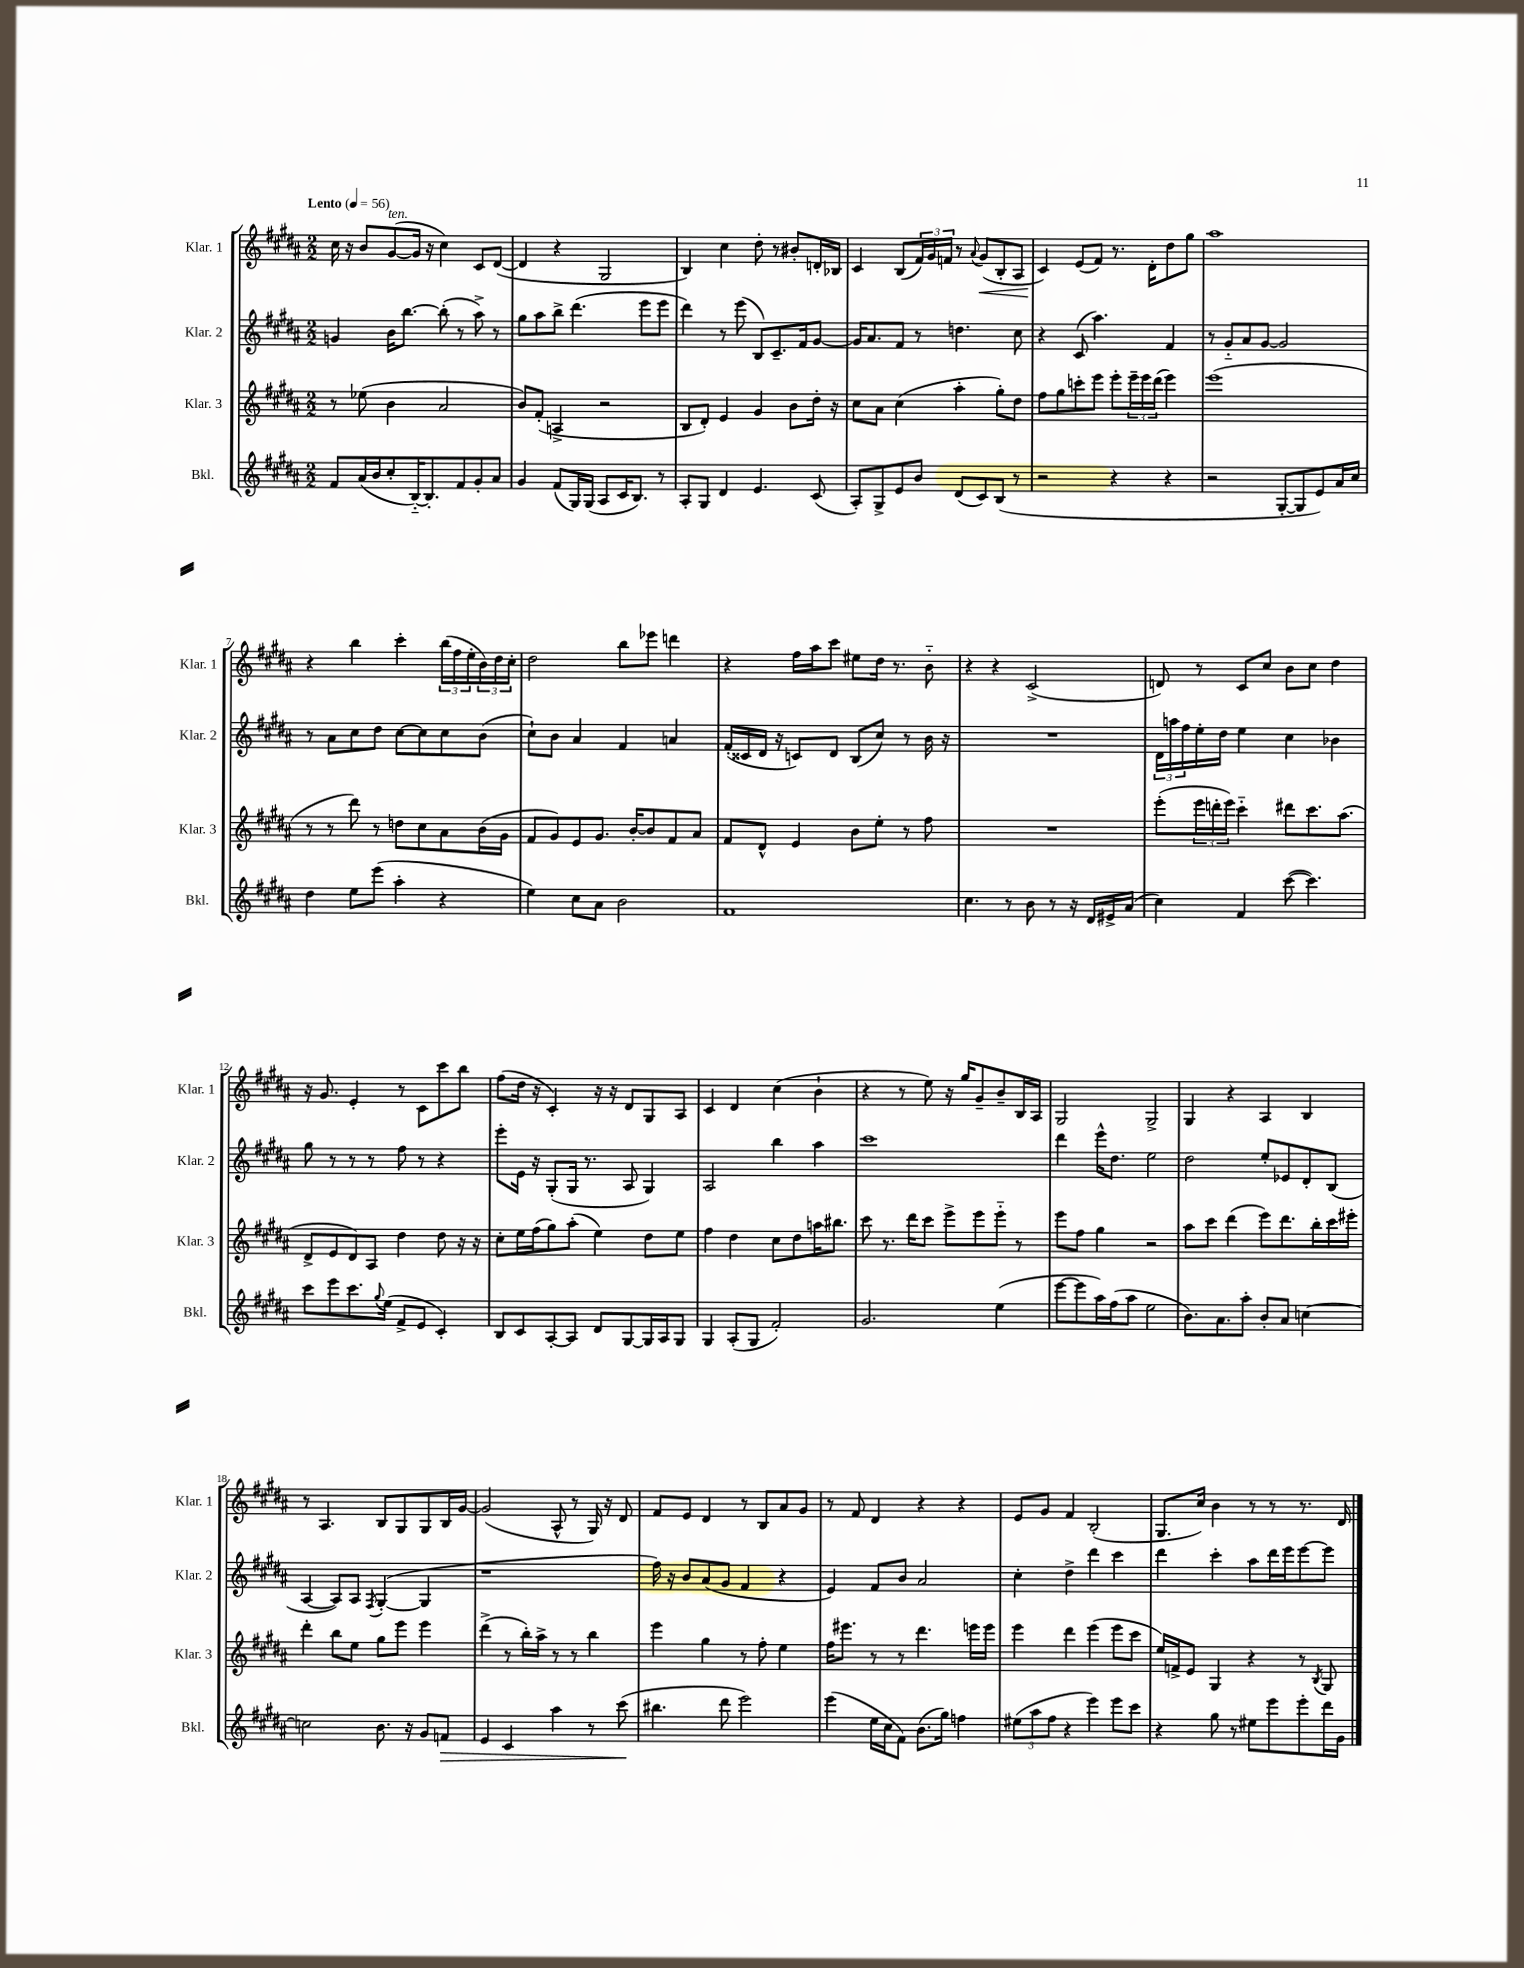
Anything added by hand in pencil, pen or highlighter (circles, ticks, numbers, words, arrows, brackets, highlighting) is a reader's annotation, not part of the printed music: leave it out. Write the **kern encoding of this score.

**kern	**kern	**kern	**kern
*staff4	*staff3	*staff2	*staff1
*clefG2	*clefG2	*clefG2	*clefG2
*k[f#c#g#d#a#]	*k[f#c#g#d#a#]	*k[f#c#g#d#a#]	*k[f#c#g#d#a#]
*M2/2	*M2/2	*M2/2	*M2/2
*MM56	*MM56	*MM56	*MM56
8f#	8r	4g	16cc#
.	.	.	16r
(16a#	(8ee-	.	8b
16b	.	.	.
8cc#'	4b	16b	([8g#
.	.	[8.bb	.
[16B'~)	.	.	16g#]
8.B']	.	.	16r
.	2a#	(8bb']	4cc#)
8f#	.	8r	.
8g#'	.	8aa#^)	8c#
8a#	.	8r	([8d#
=	=	=	=
4g#	8b)	8gg#	4d#]
.	(8f#'	8aa#	.
(8f#	4A^	8bb^	4r
16G#)	.	(4.ddd#	.
(16G#	.	.	.
8A#	2r	.	2G#
16c#	.	.	.
8.B)	.	.	.
.	.	8eee	.
8r	.	8eee	.
=	=	=	=
8A#'	8B	4ddd#)	4B)
8G#	8d#')	.	.
4d#	4e	8r	4cc#
.	.	(8eee	.
4.e	4g#	8B)	8dd#'
.	.	8.c#~	8r
.	8b	.	8b#'
.	.	16f#	.
(8c#	16dd#'	[8g#	16d'
.	16r	.	16B-
=	=	=	=
8A#')	8cc#	16g#]	4c#
.	.	8.a#	.
8G#^	8a#	.	.
8e	(4cc#	8f#	(8B
8b	.	8r	24f#)
.	.	.	24g#
.	.	.	24f
(8d#	4aa#'	4.dd	8r
.	.	.	8qqa#
8c#)	.	.	(8g#
(8B	8gg#')	.	8B'
8r	8dd#	8cc#	8A#
=	=	=	=
2r	8ff#	4r	4c#)
.	8gg#	.	.
.	8ccc'	(8c#	(8e
.	8eee	4.aa#)	8f#)
4r	8eee'	.	8.r
.	24eee~	.	.
.	24eee	.	.
.	.	.	16d#'
.	(24ddd#	.	.
4r	4eee)	4f#	8dd#
.	.	.	8gg#
=	=	=	=
2r	(1eee	8r	1aa#
.	.	8g#'~	.
.	.	8a#	.
.	.	[8g#	.
[8G#'	.	2g#]	.
8G#]	.	.	.
8e)	.	.	.
16a#	.	.	.
16cc#	.	.	.
=	=	=	=
4dd#	8r	8r	4r
.	8r	8a#	.
8ee	8ddd#)	8cc#	4bb
(8eee	8r	8dd#	.
4aa#'	8dd	[8cc#	4ccc#'
.	8cc#	8cc#]	.
4r	8a#	8cc#	(24bb
.	.	.	24ff#
.	.	.	24ee'
.	(16b	(8b	24b)
.	.	.	24dd#
.	16g#	.	.
.	.	.	24cc#'
=	=	=	=
4ee)	8f#	8cc#`)	2dd#
.	8g#)	8b	.
8cc#	8e	4a#	.
8a#	8.g#	.	.
2b	.	4f#	8bb
.	[16b'	.	.
.	8b]	.	8eee-
.	8f#	4a	4ddd
.	8a#	.	.
=	=	=	=
1f#	8f#	(16f#'	4r
.	.	16c##	.
.	8d#^^	16d#	.
.	.	16r	.
.	4e	8c)	16ff#
.	.	.	16aa#
.	.	8d#	8ccc#
.	8b	(8B	8ee#
.	8ee'	8cc#)	16dd#
.	.	.	8.r
.	8r	8r	.
.	8ff#	16b	8b'~
.	.	16r	.
=	=	=	=
4.cc#	1r	1r	4r
.	.	.	4r
8r	.	.	.
8b	.	.	(2c#^
8r	.	.	.
16r	.	.	.
16d#	.	.	.
16e#^	.	.	.
(16a#	.	.	.
=	=	=	=
4cc#)	(8eee'	24d#	8d)
.	.	24aa	.
.	.	24ff#	.
.	24eee	16ee'	8r
.	24ddd'	.	.
.	.	16dd#	.
.	24eee)	.	.
4f#	4ccc#'~	4ee	8c#
.	.	.	8cc#
([8ccc#	8ddd#	4cc#	8b
4.ccc#])	8.ccc#	.	8cc#
.	.	4b-	4dd#
.	(8.aa#	.	.
=	=	=	=
8ccc#	8d#^	8gg#	16r
.	.	.	8.g#
8eee	8e	8r	.
8.ccc#	8d#)	8r	4e'
.	8A#	8r	.
8qqgg#	.	.	.
(16ee	.	.	.
8f#^	4dd#	8ff#	8r
8e	.	8r	8c#
4c#')	8dd#	4r	8ccc#
.	16r	.	8bb
.	16r	.	.
=	=	=	=
8B	8cc#'	8eee'	(8ff#
8c#	16ee	16e	16dd#
.	(16ff#	16r	16r
[8A#'	8gg#)	(8G#'	4c#')
8A#]	(8aa#'	16G#	.
.	.	8.r	.
8d#	4ee)	.	16r
.	.	.	16r
[8G#	.	8A#	8d#
16G#]	8dd#	4G#)	8G#
16A#	.	.	.
8G#	8ee	.	8A#
=	=	=	=
4G#	4ff#	2A#	4c#
(8A#'	4dd#	.	4d#
8G#	.	.	.
2f#')	8cc#	4bb	(4cc#
.	8dd#	.	.
.	16aa	4aa#	4b`
.	8.bb#	.	.
=	=	=	=
2.g#	8ccc#	1ccc#	4r
.	8.r	.	.
.	.	.	8r
.	16ddd#	.	.
.	8ccc#	.	8ee)
.	8eee^	.	16r
.	.	.	16gg#
.	8eee	.	8g#~
(4ee	8eee'~	.	8b~
.	8r	.	16B
.	.	.	16A#
=	=	=	=
[8eee	8eee	4ddd#	2G#
8eee]	8ff#	.	.
16aa#)	4gg#	16eee^^	.
(16ff#	.	8.dd#	.
8aa#	.	.	.
2ee	2r	2ee	2G#^
=	=	=	=
8.b)	8aa#	2dd#	4G#
.	8ccc#	.	.
8.a#	.	.	.
.	(4ddd#	.	4r
8aa#'	.	.	.
8b'	8eee)	8ee'	4A#
8a#	8.ddd#	8e-	.
[4cc	.	8d#'	4B
.	16bb'	.	.
.	16ccc#	(8B	.
.	16eee#'	.	.
=	=	=	=
2cc]	4ddd#'	[4A#	8r
.	.	.	4.A#
.	8bb	8A#])	.
.	8ee	8A#	.
.	.	8qF#	.
8.b	8gg#	([4G#'	8B
.	8eee	.	8G#
16r	.	.	.
8g#	4eee	4G#]	8G#
8f	.	.	16B
.	.	.	[16g#
=	=	=	=
4e	(4ddd#^	1r	(2g#]
4c#	8r	.	.
.	16bb')	.	.
.	16aa#^	.	.
4aa#	8r	.	8A#^^
.	8r	.	8r
8r	4bb	.	16G#)
.	.	.	16r
(8ccc#	.	.	8d#
=	=	=	=
4.bb#	4eee	16ff#)	8f#
.	.	16r	.
.	.	8b	8e
.	4gg#	(8a#	4d#
8ddd#	.	8g#	.
2eee)	8r	4f#	8r
.	8ff#'	.	8B
.	4ee	4r	8a#
.	.	.	8g#
=	=	=	=
(4eee	16ff#	4e)	8r
.	8.eee#	.	.
.	.	.	8f#
16ee	8r	8f#	4d#
16cc#	.	.	.
8f#)	8r	8b	.
(8.b	4.ddd#	2a#	4r
16gg#)	.	.	.
4ff	.	.	4r
.	16eee	.	.
.	16eee	.	.
=	=	=	=
(12ee#	4eee	4cc#'	8e
12aa#	.	.	.
.	.	.	8g#
12ff#	.	.	.
4r	4ddd#	4dd#^	4f#
4eee)	(4eee	4ddd#	(2B'
8eee	8eee	4ccc#	.
8ccc#	8ccc#	.	.
=	=	=	=
4r	16ee)	4ddd#	8.G#
.	16f^	.	.
.	8e	.	.
.	.	.	16cc#)
8gg#	4G#	4ccc#'	4b
8r	.	.	.
8ee#	4r	8aa#	8r
8eee	.	16ddd#	8r
.	.	16eee	.
8eee'	8r	[8eee	8.r
.	8qB	.	.
16ddd#	8G#	8eee]	.
16g#	.	.	16d#
==	==	==	==
*-	*-	*-	*-
